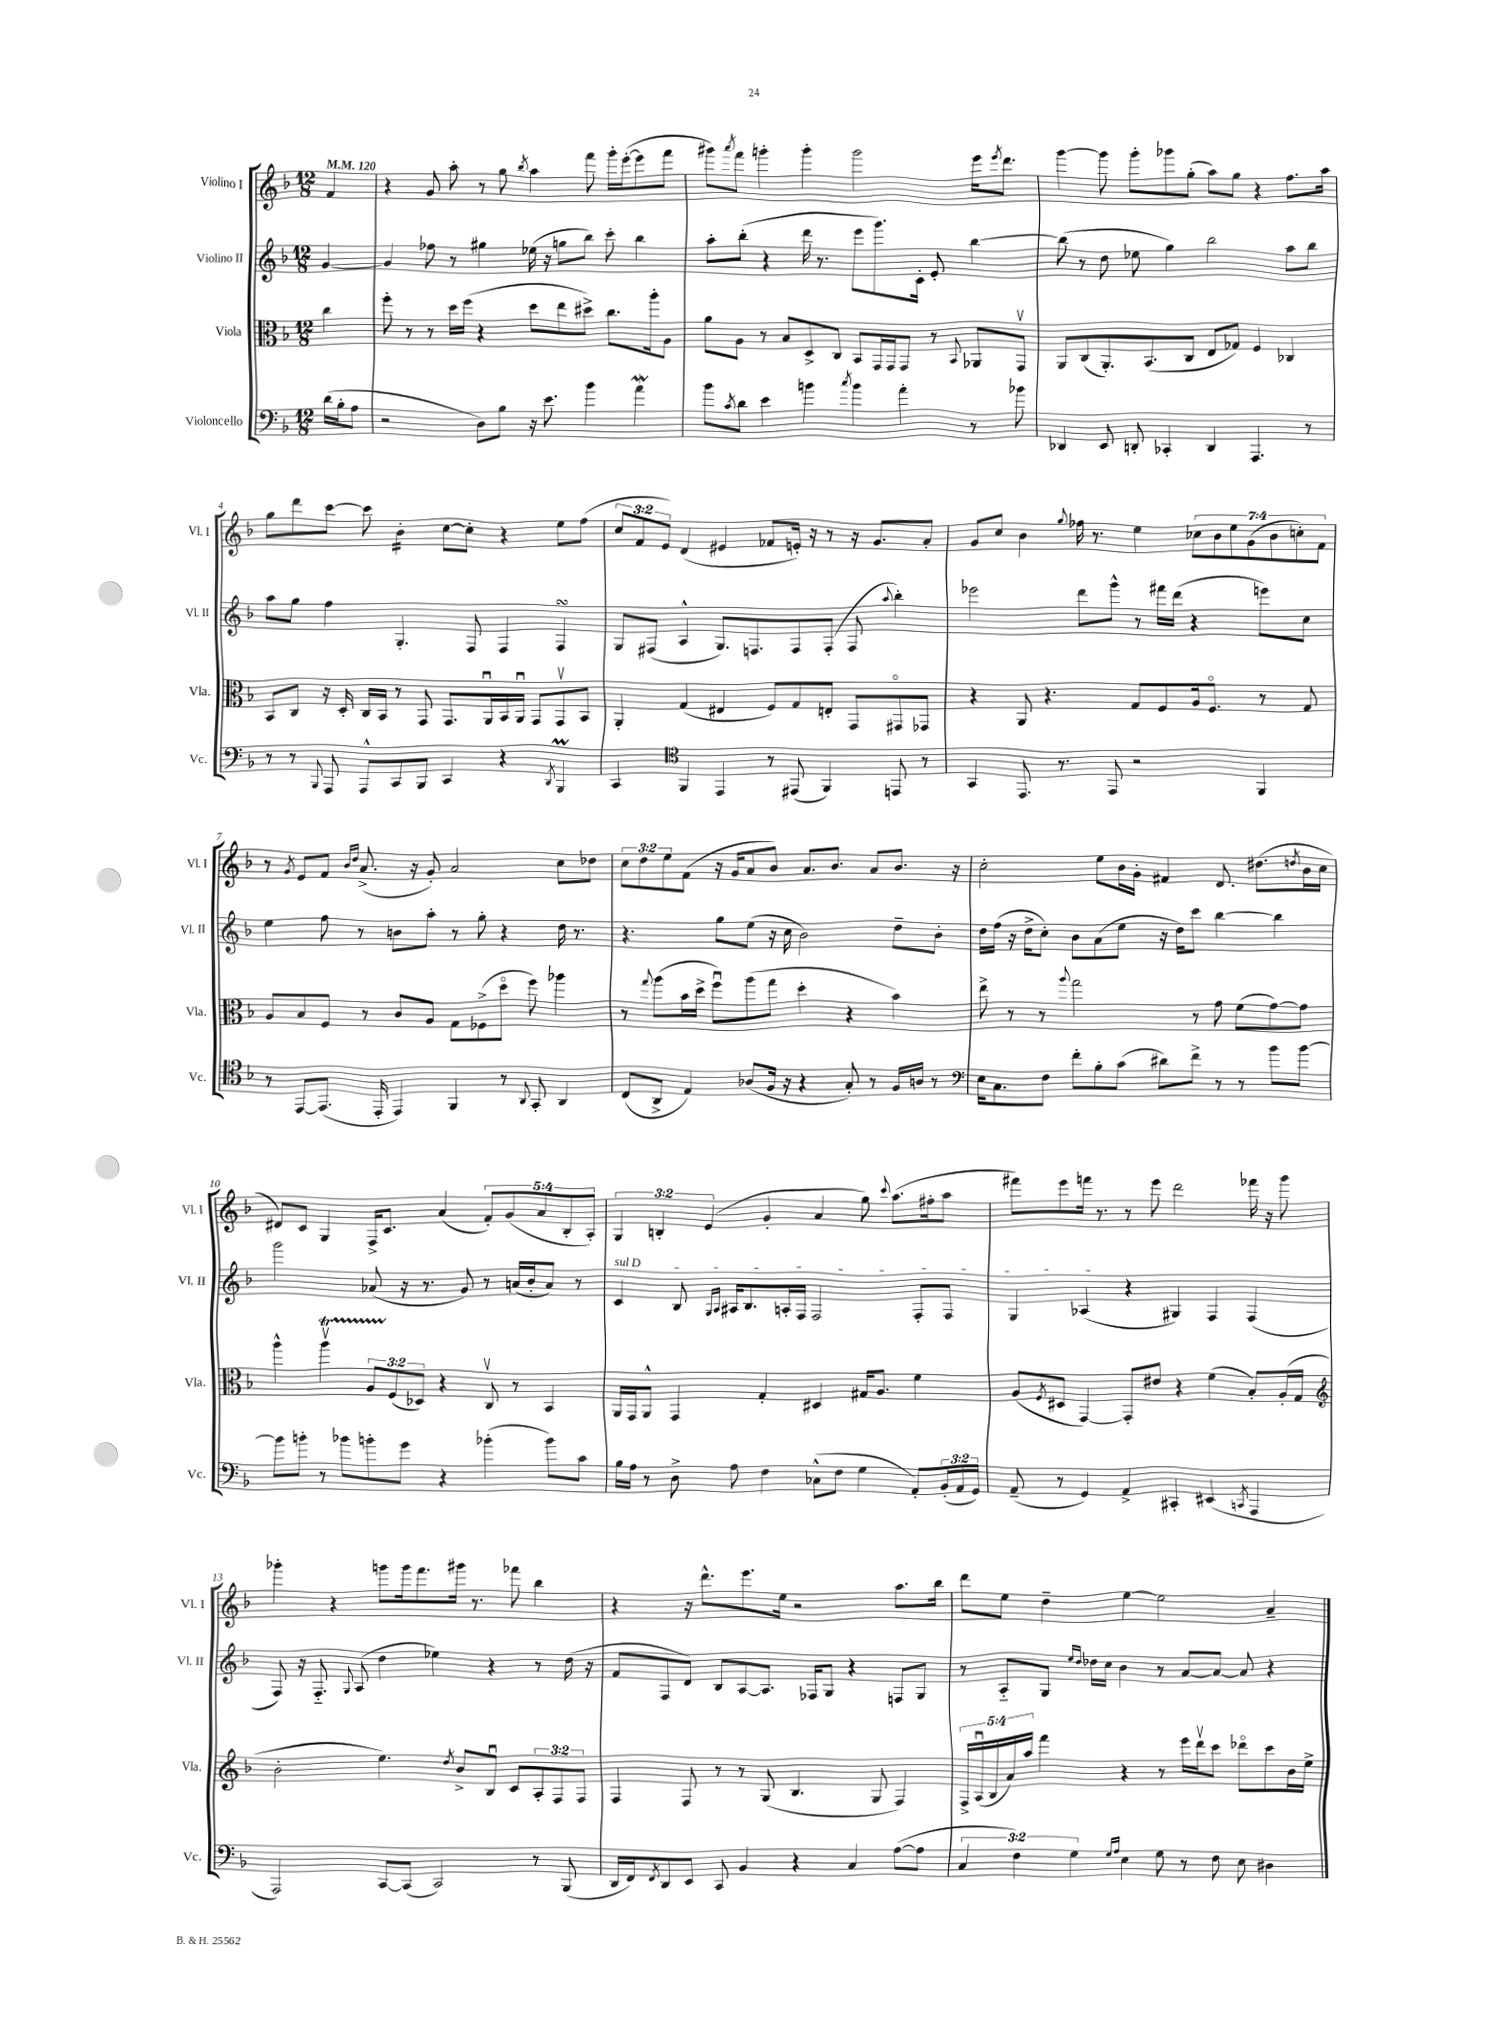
<<
\new StaffGroup <<
\new Staff = "s0" \with { instrumentName = "Violino I" shortInstrumentName = "Vl. I" } {
    \clef treble \key f \major \numericTimeSignature \time 12/8 \override Staff.TupletNumber.text = #tuplet-number::calc-fraction-text \partial 4 \tempo 4 = 120
    f'4 |
    r4 g'8 a''8-. r8 g''8 \acciaccatura { bes''8 } a''4 f'''8 g'''16-. e'''16~-.( e'''8 f'''8 |
    gis'''8) \acciaccatura { a'''8 } f'''8 g'''4-. g'''4-. g'''2 e'''16 \acciaccatura { e'''8 } d'''8. |
    g'''4~ g'''8 g'''8-. ges'''8 g''8-.( a''8) g''8 r4 f''8. a''16 |
    g''8 d'''8 c'''8~ c'''8 bes'4:16-. c''8~ c''8-. r4 e''8 f''8( |
    \tuplet 3/2 { c''8 f'8 e'8) } d'4( eis'4 fes'8 e'16-.) r16 r8 r16 g'8. a'8-. |
    g'8 c''8 bes'4 \appoggiatura { g''8 } fes''16 r8. e''4 \tuplet 7/4 { ces''8 bes'8 e''8 g'8( bes'8 c''8-.) f'8 } |
    r8 \acciaccatura { g'8 } e'8 f'8 \grace { bes'16 d''16 } a'8.->( r16 g'8-.) a'2 c''8 des''8 |
    \tuplet 3/2 { c''8 d''8 e''8 } f'8( r16 g'16 a'8 bes'8) a'8. bes'8. a'8 bes'8. r16 |
    c''2-. e''8 bes'16 g'16-. fis'4 d'8. dis''8.( \acciaccatura { d''8 } bes'16 c''16 |
    dis'8) c'8 g4 f16-> c'8. a'4( \tuplet 5/4 { f'8-.) g'8( a'8 bes8-. a8-.) } |
    \tuplet 3/2 { g4 b4-. e'4( } g'4-. a'4 g''8) \appoggiatura { c'''8 } a''8.( fis''16-. a''8 |
    fis'''8) e'''8 f'''16 r8. r8 e'''8 d'''2 fes'''16 r16 g'''8 |
    ges'''4-. r4 g'''8 g'''16 f'''8. gis'''16 r8. fes'''8 bes''4 |
    r4 r16 d'''8.-^ e'''8. e''16 r2 a''8. bes''16 |
    d'''8 e''8 d''4-- e''4~ e''2 a'4-- \bar "|." |
}
\new Staff = "s1" \with { instrumentName = "Violino II" shortInstrumentName = "Vl. II" } {
    \clef treble \key f \major \numericTimeSignature \time 12/8 \partial 4
    g'4~ |
    g'4 fes''8 r8 gis''4 ees''16( r16 g''8 bes''8) c'''8-. bes''4 |
    a''8-. bes''8-.( r4 d'''16 r8. e'''8 g'''8.) c'16-. e'8-. bes''4~ |
    bes''8( r8 d''8 ees''8 g''4) bes''2 a''8 bes''8 |
    a''8 g''8 f''4 g4.-. f8 f4 f4\turn |
    g8 fis8( a4-^ g8.) f8. f8 f8-.( f8 \appoggiatura { a''8 } bes''4-.) |
    ees'''2 d'''8 g'''8-^ r8 fis'''16 d'''16( r4 e'''8) c''8 |
    e''4 f''8 r8 b'8 a''8-. r8 g''8-. r4 d''16 r8. |
    r4. g''8 e''8( r16 c''16 bes'2) d''8-- bes'8-. |
    d''16 f''16( r16 d''16-> c''8-.) bes'8 a'8( e''8 r16 d''16) c'''8 bes''4~ bes''4 |
    g'''2 aes'8( r16 r8. g'8) r8 a'16( bes'16-. a'8) r8 |
    \once \override TextSpanner.bound-details.left.text = \markup { \italic "sul D" } c'4\startTextSpan bes8 \grace { g16 a16 } ais16 bes8. a16-. f16 f2 f8-. f8 |
    g4 aes4\stopTextSpan( r4 gis4) f4 f4( |
    f8) r16 f8.-_ \appoggiatura { g8 } a8( d''4 ees''4) r4 r8 d''16( r16 |
    f'8 f8 d'8) bes8 a8~ a8. fes16 g8 r4 f8 g8 |
    r8 a8-_ g8 \grace { e''16 d''16 } des''16 c''16 bes'4 r8 a'8~ a'8~ a'8 r4 \bar "|." |
}
\new Staff = "s2" \with { instrumentName = "Viola" shortInstrumentName = "Vla." } {
    \clef alto \key f \major \numericTimeSignature \time 12/8 \override Staff.TupletNumber.text = #tuplet-number::calc-fraction-text \partial 4
    c''4 |
    f''8-. r8 r8 d''16 f''16( r4 d''8 e''8 dis''8->) c''8. a''16-. a8 |
    a'8 a8 r8 bes8 d8-> c8 bes,8 g,16 g,16 g,8 r8 \appoggiatura { bes,8 } aes,8 g,8\upbow |
    a,8 c8( a,8.-.) bes,8.( c8 e8 ges8) f4 ces4 |
    bes,8 c8 r16 d16-. c16 bes,16 r8 g,8 g,8. a,16\downbow bes,16 a,16\downbow g,8 g,8\upbow bes,8 |
    a,4-. g4( eis4 f8) g8 e8-. g,8 gis,8\flageolet ges,8 |
    r4 a,8 r4. g8 f8 a16 f8.\flageolet r8 g8 |
    a8 bes8 f8 r8 c'8 a8 g8 fes8->( d''8\flageolet f''8) aes''4 |
    r8 \appoggiatura { g''8 } a''8( bes'16 d''16-> f''8\downbow) a''8( g''8 d''4-. r4 bes'4) |
    e''8-> r8 r8 \appoggiatura { a''8 } g''2 r8 g'8 f'8( g'8~) g'8 |
    a''4-^ a''4\upbow\startTrillSpan \tuplet 3/2 { a8 f8\stopTrillSpan( des8) } r4 c8\upbow r8 bes,4 |
    a,16 g,16 a,8-^ g,4 g4-. dis4 gis16 a8. f'4 |
    a8( \acciaccatura { f8 } dis8 g,4~) g,8-. eis'8 r4 f'4( bes8-.) a16-.( g16 |
    \clef treble bes'2-. e''4.) \acciaccatura { d''8 } bes'8-> bes8\downbow c'8 \tuplet 3/2 { a8-. f8 f8 } |
    f4 f8 r8 r8 g8( bes4. g8 f4) |
    \tuplet 5/4 { f16-> a16\downbow( bes16 a'16) a''16 } f'''4 r4 r8 e'''16 d'''16\upbow c'''8 des'''8\flageolet c'''8 bes'16 e''16-> \bar "|." |
}
\new Staff = "s3" \with { instrumentName = "Violoncello" shortInstrumentName = "Vc." } {
    \clef bass \key f \major \numericTimeSignature \time 12/8 \override Staff.TupletNumber.text = #tuplet-number::calc-fraction-text \partial 4
    d'16( bes16-. a8 |
    r2 d8) bes8 r16 e'8. bes'4 a'4\mordent |
    bes'8 \acciaccatura { c'8 } d'8 e'4 b'4 \acciaccatura { c''8 } b'4 a'4-. r8 bes'8 |
    des,4 e,8 d,8-. ces,4-. d,4 a,,4. r8 |
    r8 r8 \appoggiatura { bes,,8 } a,,8 a,,8-^ c,8 bes,,8 c,4 r4 \acciaccatura { d,8 } bes,,4\prall |
    c,4 \clef tenor f,4 e,4 r8 eis,8( f,4) e,8 r8 |
    g,4 e,8. r8. e,8 r2 f,4 |
    r8 e,8~ e,8.( e,16-. e,4) f,4 r8 \appoggiatura { a,8 } g,8-. a,4 |
    c8( a,8-> e4) aes8( f16 r16 r4 g8-.) r8 f16 a16 r8 |
    \clef bass e16 c8. f8 f'8-. bes8-. c'8( dis'8) f'8-> r8 r8 bes'8 bes'8~ |
    bes'8 b'8-. r8 bes'8 b'8-. g'8 r4 bes'4-.( bes'8) c'8 |
    bes16 a16 r8 d8-> a8 f4 ces8-^( f8 g4 a,8-.) \tuplet 3/2 { bes,16-.( a,16 g,16) } |
    a,8--( r8 g,4) a,4-> cis,4-. eis,4( \acciaccatura { c,8 } a,,4 |
    a,,2) c,8~ c,8( c,2) r8 bes,,8( |
    d,16 f,16) \acciaccatura { f,8 } d,8 e,8 c,8 bes,4 r4 c4 a8~( a8 |
    \tuplet 3/2 { c4 f4) g4 } \grace { g16 a16 } e4 g8 r8 f8 e8 dis4 \bar "|." |
}
>>
>>
